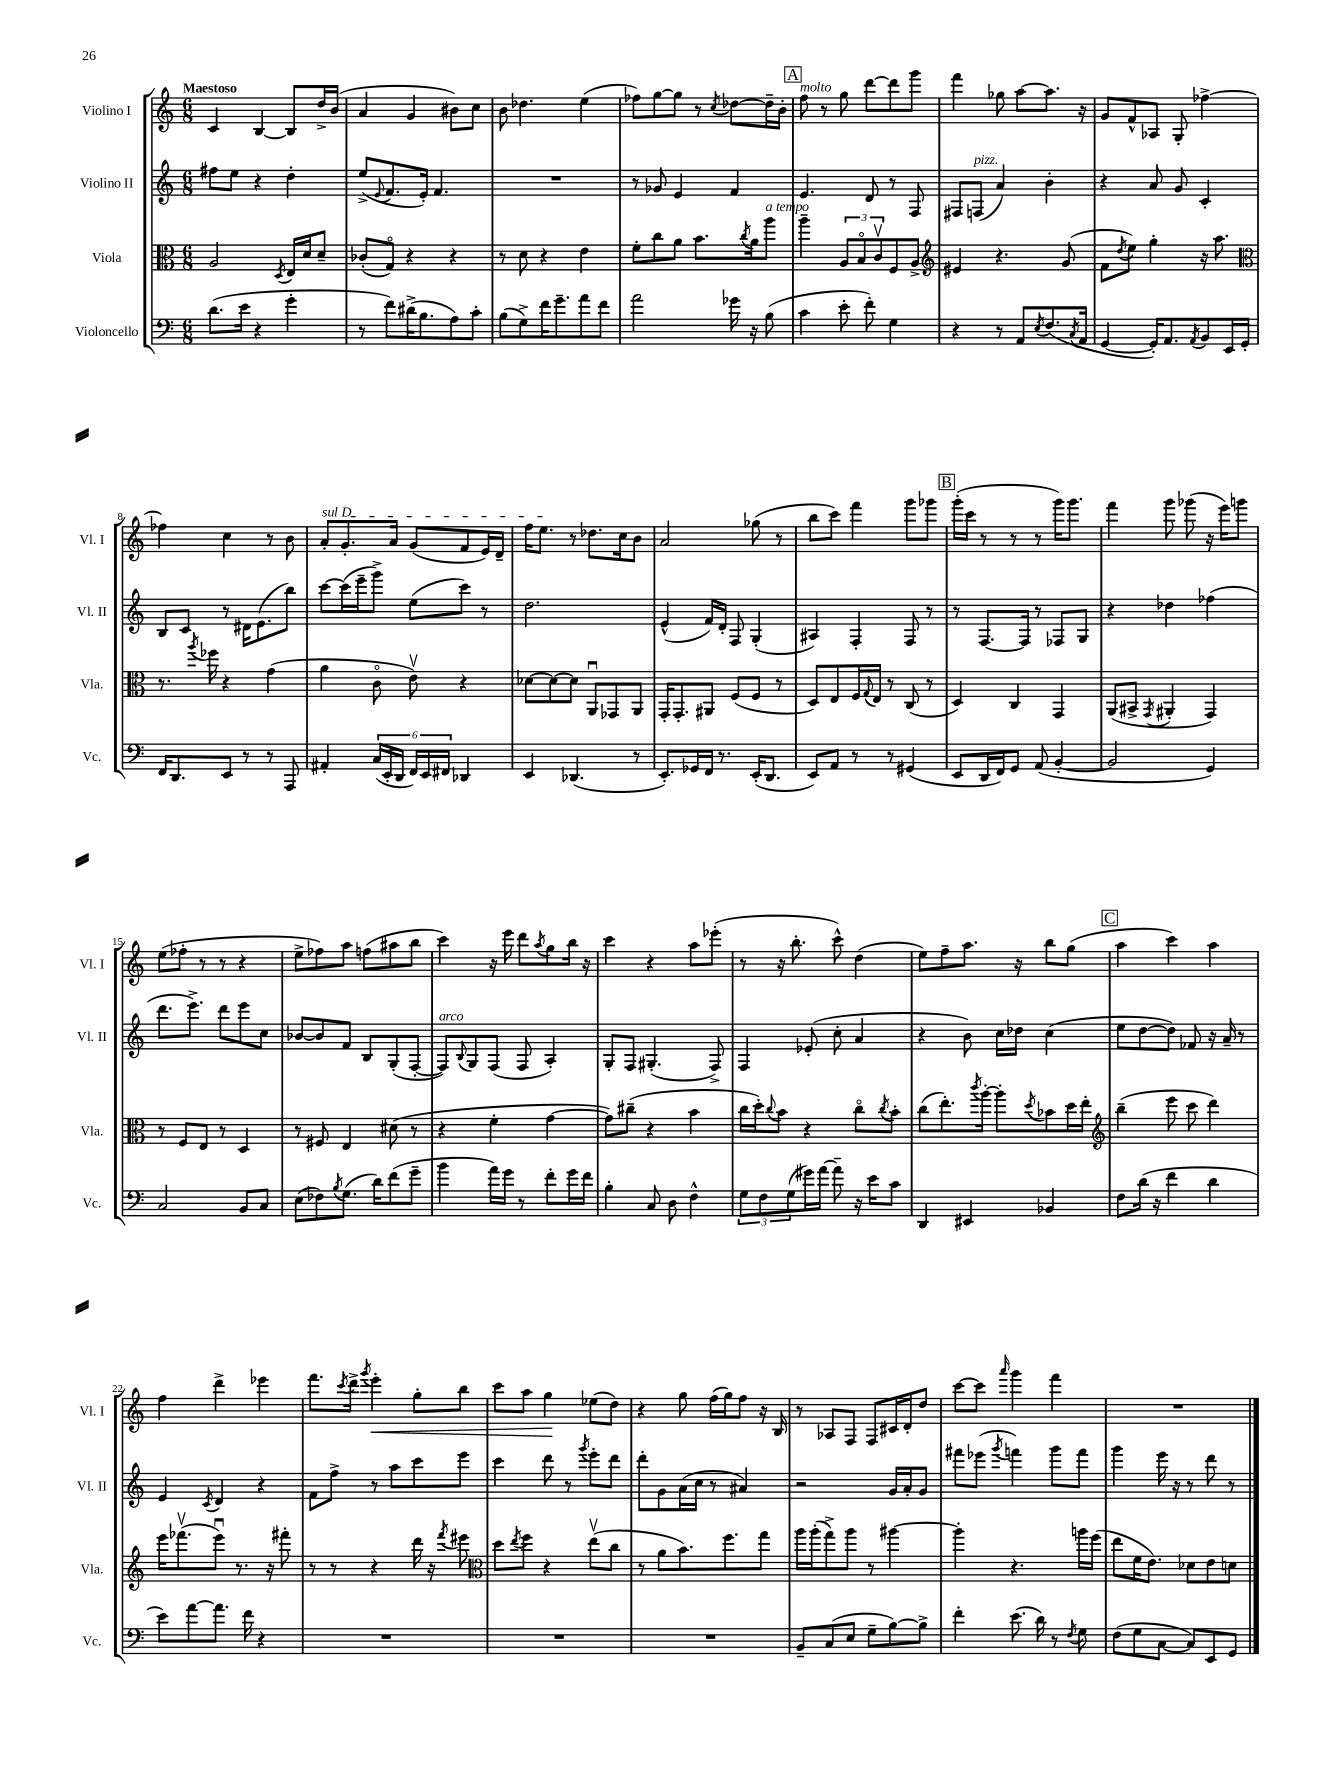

**kern	**kern	**kern	**kern
*staff4	*staff3	*staff2	*staff1
*clefF4	*clefC3	*clefG2	*clefG2
*k[]	*k[]	*k[]	*k[]
*M6/8	*M6/8	*M6/8	*M6/8
(8.d	2A	8ff#	4c
.	.	8ee	.
16e	.	.	.
4r	.	4r	[4B
.	8qD	.	.
4g'	16E	4dd'	8B]
.	16d	.	.
.	8d~	.	16dd^
.	.	.	(16b
=	=	=	=
8r	(8c-'	(8ee^	4a
.	.	8qqe	.
8f)	8Go)	8.f	.
(16d#^	4r	.	4g
8.B	.	16e')	.
.	.	4.f	.
8A)	4r	.	8b#)
8c'	.	.	8cc
=	=	=	=
(8B	8r	2.r	8b
8G^)	8d	.	4.dd-
16f	4r	.	.
8.g~	.	.	.
8a	4e	.	(4ee
8f	.	.	.
=	=	=	=
2a	8f'	8r	8ff-)
.	8cc	8g-	[8gg
.	8a	4e	8gg]
.	8.b	.	8r
.	.	.	8qcc
16g-	.	4f	[8dd-
.	8qcc	.	.
16r	16a	.	.
(8B	8aa	.	16dd-~]
.	.	.	16b'
=	=	=	=
4c	4aa~	4.e	8ff
.	.	.	8r
8e'	12A	.	8gg
.	12Bo	.	.
8f')	.	8d	[8ddd
.	12cv	.	.
4G	8F	8r	8ddd]
.	8A^	8F	8ggg
=	=	=	=
*	*clefG2	*	*
4r	4e#	8F#	4fff
.	.	(8F	.
8r	4.r	4a)	8gg-
8AA	.	.	[8aa
8qE	.	.	.
(8.F	.	4b'	8.aa]
.	(8g	.	.
8qC	.	.	.
16AA	.	.	16r
=	=	=	=
[4GG	8f	4r	8g
.	8qdd	.	.
.	8ee)	.	8f^^
16GG'])	4gg'	8a	8A-
8.AA	.	.	.
.	.	8g	8G'
8qAA	.	.	.
8BB	16r	4c'	[4ff-^
.	8.aa	.	.
16EE	.	.	.
16GG'	.	.	.
=	=	=	=
*	*clefC3	*	*
16FF	8.r	8B	4ff-]
8.DD	.	.	.
.	.	8c	.
.	8qaa	.	.
.	16ff-	.	.
8EE	4r	8r	4cc
8r	.	16d#	.
.	.	(8.e	.
8r	(4g	.	8r
8AAA	.	8bb)	8b
=	=	=	=
4AA#'	4a	[8ccc	8a'
.	.	(16ccc]	8.g'
.	.	16eee~	.
(24C	8co	8ggg^)	.
24EE'	.	.	.
.	.	.	16a
24DD	.	.	.
24FF)	8ev)	(8ee	(8g
24EE	.	.	.
24FF#	.	.	.
4DD-	4r	8ccc)	8f
.	.	8r	16e)
.	.	.	16d~
=	=	=	=
4EE	[8d-	2.dd	16ff
.	.	.	8.ee
.	8d-_	.	.
(4.DD-	8d-]	.	8r
.	8AAu	.	8.dd-
.	8GG-	.	.
.	.	.	16cc
8r	8AA	.	8b
=	=	=	=
8.EE')	16GG'	(4e^^	2a
.	8.GG'	.	.
16GG-	.	.	.
16FF	8AA#	16f)	.
8.r	.	16d'	.
.	(8F	8F	.
(16EE'	8F	(4G'	(8gg-
8.DD	.	.	.
.	8r	.	8r
=	=	=	=
8EE)	8D)	4A#)	8bb
8AA	8E	.	8ccc)
8r	16F	4F'	4fff
.	8qqG	.	.
.	16E	.	.
8r	8r	.	.
(4GG#	(8C	8F	8ggg
.	8r	8r	8ggg-
=	=	=	=
8EE	4D)	8r	(16ggg'
.	.	.	16ccc
16DD	.	[8.F	8r
16FF)	.	.	.
8GG	4C	.	8r
.	.	16F]	.
(8AA	.	8r	8r
[4BB'	4GG	8F-	16ggg)
.	.	.	8.ggg
.	.	8G	.
=	=	=	=
2BB]	(8AA	4r	4fff
.	8BB#^	.	.
.	8qGG	.	.
.	4AA#'	4dd-	8ggg
.	.	.	(8ggg-
4GG)	4GG)	(4ff-	16r
.	.	.	16eee)
.	.	.	8ggg
=	=	=	=
2C	8r	8.ddd	(8ee
.	8F	.	8ff-'
.	.	8.eee^)	.
.	8E	.	8r
.	8r	8ddd	8r
8BB	4D	8eee	4r
8C	.	8cc	.
=	=	=	=
(8E	8r	[8b-	8ee^
8F-)	8F#	8b-]	8ff-)
8qB	.	.	.
(8.G	4E	8f	8aa
.	.	8B	(8ff
16d)	.	.	.
(8f	(8d#	(8G'	8aa#
8g~	8r	[8F'	8bb
=	=	=	=
4b	4r	8F])	4ccc)
.	.	8qqB	.
.	.	8G	.
16a)	4f'	(8F	16r
16g	.	.	16eee
8r	.	8F	8ddd
.	.	.	8qaa
8f'	[4g	4A')	8gg
16g	.	.	16bb
16f	.	.	16r
=	=	=	=
4B'	8g])	8G'	4ccc
.	(8cc#~	8F	.
8C	4r	(4.G#'	4r
8D	.	.	.
4F^^	4b	.	8aa
.	.	8F^)	(8eee-'
=	=	=	=
12G	16cc	4F	8r
.	16dd')	.	.
12F	.	.	.
.	8qqcc	.	.
.	8b	.	16r
(12G	.	.	.
.	.	.	8.bb'
16g#)	4r	(8e-'	.
[16a	.	.	.
8a~]	.	8cc'	8ccc^^)
16r	8cco	4a	(4dd
16e	.	.	.
.	8qcc	.	.
8c	8b'	.	.
=	=	=	=
4DD	(8cc	4r	8ee)
.	8.ee')	.	8ff~
4EE#	.	8b)	8.aa
.	8qccc	.	.
.	[16aa'	.	.
.	8aa']	16cc	.
.	.	16dd-	16r
.	8qdd	.	.
4BB-	8b-	(4cc	8bb
.	16dd	.	(8gg
.	16ee'	.	.
=	=	=	=
*	*clefG2	*	*
8F	(4bb~	8ee	4aa
(16d	.	[8dd	.
16r	.	.	.
4f	8eee	8dd])	4ccc)
.	8ccc	8f-	.
4d	4ddd)	16r	4aa
.	.	16a~	.
.	.	8r	.
=	=	=	=
8e)	16eee	4e	4ff
.	(8.fff-v	.	.
[8a	.	.	.
.	.	8qc	.
8.a]	8eeeu)	4d	4ddd^
.	8.r	.	.
16f	.	.	.
4r	.	4r	4eee-
.	16r	.	.
.	8fff#'	.	.
=	=	=	=
2.r	8r	8f	8.fff
.	8r	8ff^	.
.	.	.	8qccc
.	.	.	16ddd^
.	.	.	8qggg
.	4r	8r	4eee'
.	.	8aa	.
.	16ddd	8ccc	8gg'
.	16r	.	.
.	8qfff	.	.
.	8eee#	8eee	8bb
=	=	=	=
*	*clefC3	*	*
2.r	8dd	4ccc	8ccc
.	8qee	.	.
.	8ff	.	8aa
.	4r	8ddd	4gg
.	.	8r	.
.	.	8qggg	.
.	(8eev	8eee'	(8ee-
.	8cc	8ddd	8dd)
=	=	=	=
2.r	8r	8ddd'	4r
.	8a	8g	.
.	8.b)	(16a	8gg
.	.	16cc	.
.	.	8r	(16ff
.	8.ff	.	16gg)
.	.	4a#)	8ff
.	8gg	.	16r
.	.	.	16B
=	=	=	=
8BB~	16aa	2r	8r
.	(16aa'	.	.
(8C	8gg^)	.	8A-
8E	8aa	.	8F
8G~	8r	.	8F
[8B)	[4aa#	16g	16c#
.	.	16a'	16d'
8B^]	.	8g	8dd
=	=	=	=
4f'	4aa#']	8fff#	[8ccc
.	.	(8eee-	8ccc]
.	.	8qggg	16qqaaa
(8.e	4.r	4fff)	4ggg
16d)	.	.	.
8r	.	8ggg	4fff
8qF	.	.	.
8G	16aa	8fff	.
.	(16ff	.	.
=	=	=	=
(8F	8ee	4ggg	2.r
8G	16f	.	.
.	8.e)	.	.
[8C	.	16eee	.
.	.	16r	.
8C])	8d-	8r	.
8EE	8e	8ddd	.
8GG	8d	8r	.
==	==	==	==
*-	*-	*-	*-
